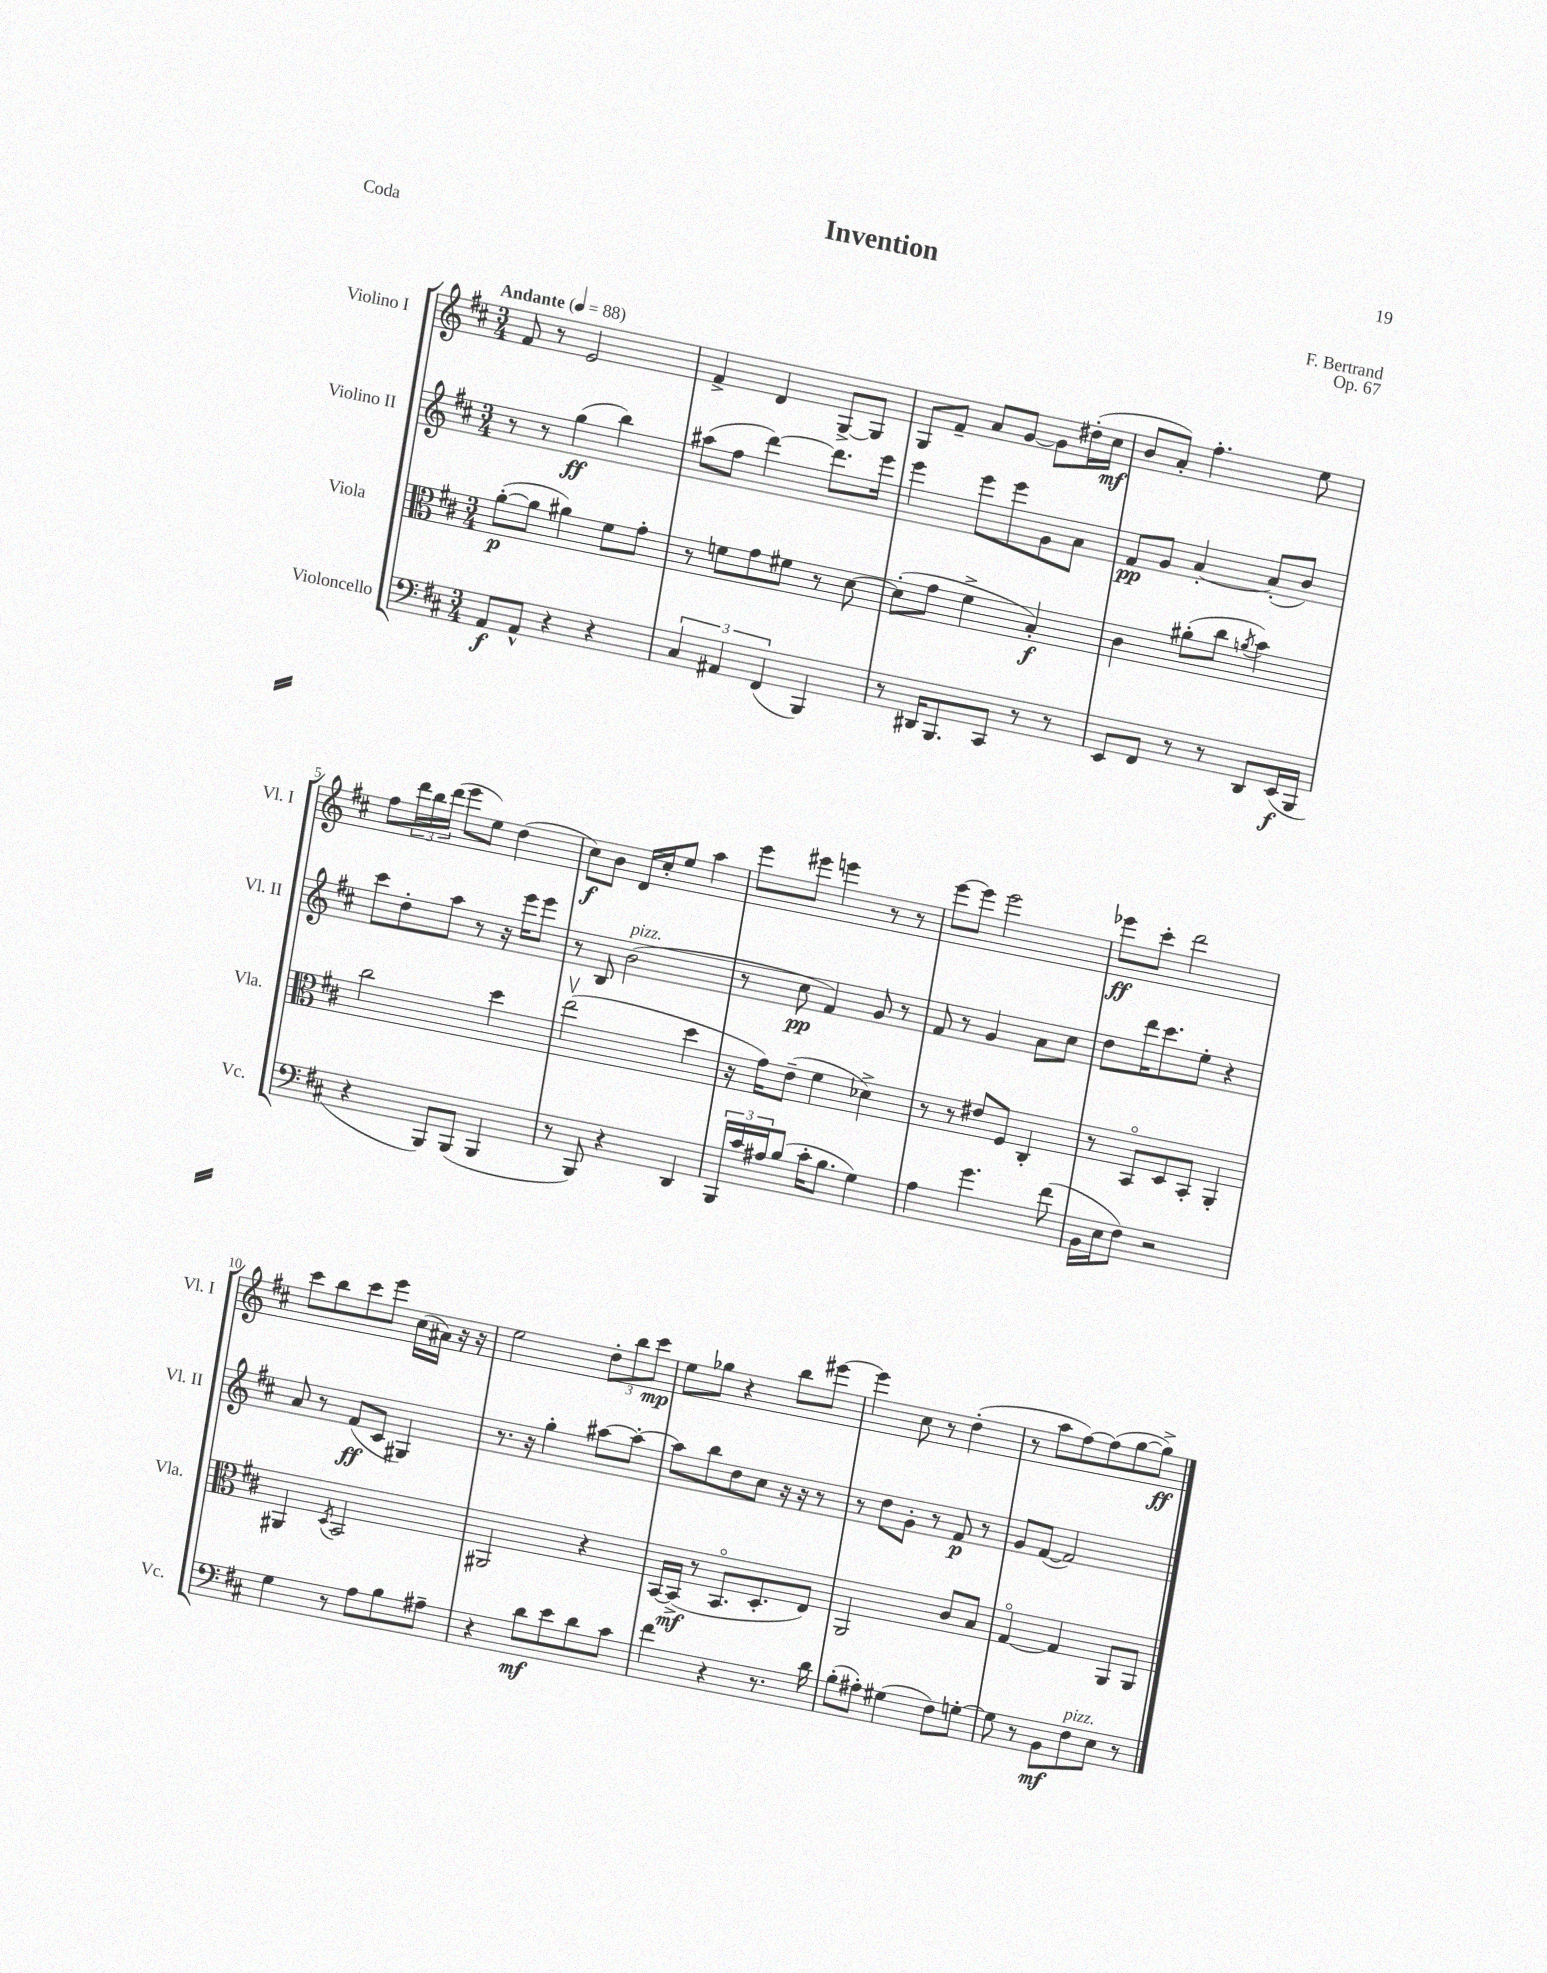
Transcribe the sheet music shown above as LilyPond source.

\header { title = "Invention" composer = "F. Bertrand" opus = "Op. 67" piece = "Coda" }
<<
\new StaffGroup <<
\new Staff = "s0" \with { instrumentName = "Violino I" shortInstrumentName = "Vl. I" } {
    \clef treble \key d \major \numericTimeSignature \time 3/4 \tempo "Andante" 4 = 88
    fis'8 r8 e'2 |
    fis'4-> d'4 g8~-> g8 |
    g8 fis'8-- a'8 g'8~ g'8 dis''16-.( cis''16\mf |
    b'8 a'8-.) fis''4.-. e''8 |
    fis''8 \tuplet 3/2 { d'''16 b''16 d'''16( } e'''8 e''8) d''4( |
    cis''8\f) b'8 d'16 cis''16-. e''8 a''4 |
    e'''8 eis'''8 e'''4 r8 r8 |
    e'''8~ e'''8 e'''2 |
    ees'''8\ff cis'''8-. d'''2 |
    cis'''8 b''8 cis'''8 e'''8 cis''16( ais'16) r16 r16 |
    e''2 \tuplet 3/2 { d''8-. b''8 cis'''8\mp } |
    e''8 ges''8 r4 b''8 eis'''8~ |
    eis'''4 cis''8 r8 d''4-.( |
    r8 a''8 fis''8~) fis''8( g''8~ g''8->\ff) \bar "|." |
}
\new Staff = "s1" \with { instrumentName = "Violino II" shortInstrumentName = "Vl. II" } {
    \clef treble \key d \major \numericTimeSignature \time 3/4
    r8 r8 g''4\ff( b''4) |
    ais''8( fis''8 d'''4~) d'''8. e'''16 |
    e'''4 e'''8 e'''8 g'8 a'8 |
    fis'8\pp g'8 a'4~-. a'8-.( b'8) |
    cis'''8 d''8-. a''8 r8 r16 e'''16 e'''8 |
    r8 b8 b'2^\markup { \italic "pizz." }( |
    r8 cis''8\pp fis'4) g'8 r8 |
    fis'8 r8 g'4 a'8 cis''8 |
    d''8 d'''16 cis'''8. e''8-. r4 |
    a'8 r8 fis'8\ff( cis'8 gis4) |
    r8. r16 g''4-. ais''8~ ais''8~-. |
    ais''8 b''8 d''8 cis''8 r16 r16 r8 |
    r8 d''8 g'8-. r8 fis'8\p r8 |
    g'8 fis'8~( fis'2) \bar "|." |
}
\new Staff = "s2" \with { instrumentName = "Viola" shortInstrumentName = "Vla." } {
    \clef alto \key d \major \numericTimeSignature \time 3/4
    a'8~-.\p( a'8 ais'4) fis'8 g'8-. |
    r8 f'8 g'8 fis'8 r8 d'8~ |
    d'8-.( g'8 fis'4-> b4-.\f) |
    cis'4 ais'8-.( cis''8 \acciaccatura { a'8 } b'4) |
    cis''2 d''4 |
    e''2\upbow( d''4 |
    r16 g'16) e'8--( fis'4 des'4->) |
    r8 r8 eis'8 fis8 cis4-. |
    r8 b,8\flageolet d8 b,8-. a,4-. |
    ais,4 \acciaccatura { d8 } b,2 |
    ais,2 r4 |
    b,16~ b,16->\mf( r8 b,8.\flageolet d8.-. e8) |
    a,2 cis'8 b8 |
    g4~\flageolet g4 a,8 a,8 \bar "|." |
}
\new Staff = "s3" \with { instrumentName = "Violoncello" shortInstrumentName = "Vc." } {
    \clef bass \key d \major \numericTimeSignature \time 3/4
    a,8\f a,8-^ r4 r4 |
    \tuplet 3/2 { cis4 ais,4 fis,4( } b,,4) |
    r8 dis,16 b,,8. cis,8 r8 r8 |
    e,8 fis,8 r8 r8 d,8 e,16\f( b,,16 |
    r4 b,,8) b,,8( b,,4 |
    r8 b,,8) r4 d,4 |
    \tuplet 3/2 { b,,16 cis'16 ais16 } b8( cis'16-. b8. g4) |
    a4 g'4. fis'8( |
    b,16 e16 fis8) r2 |
    g4 r8 a8 b8 ais8-- |
    r4 d'8\mf e'8 d'8 cis'8 |
    fis'4 r4 r8. d'16 |
    b8-.( ais8-.) gis4( fis8) g8~-. |
    g8 r8 b,8\mf fis8^\markup { \italic "pizz." } e8 r8 \bar "|." |
}
>>
>>
